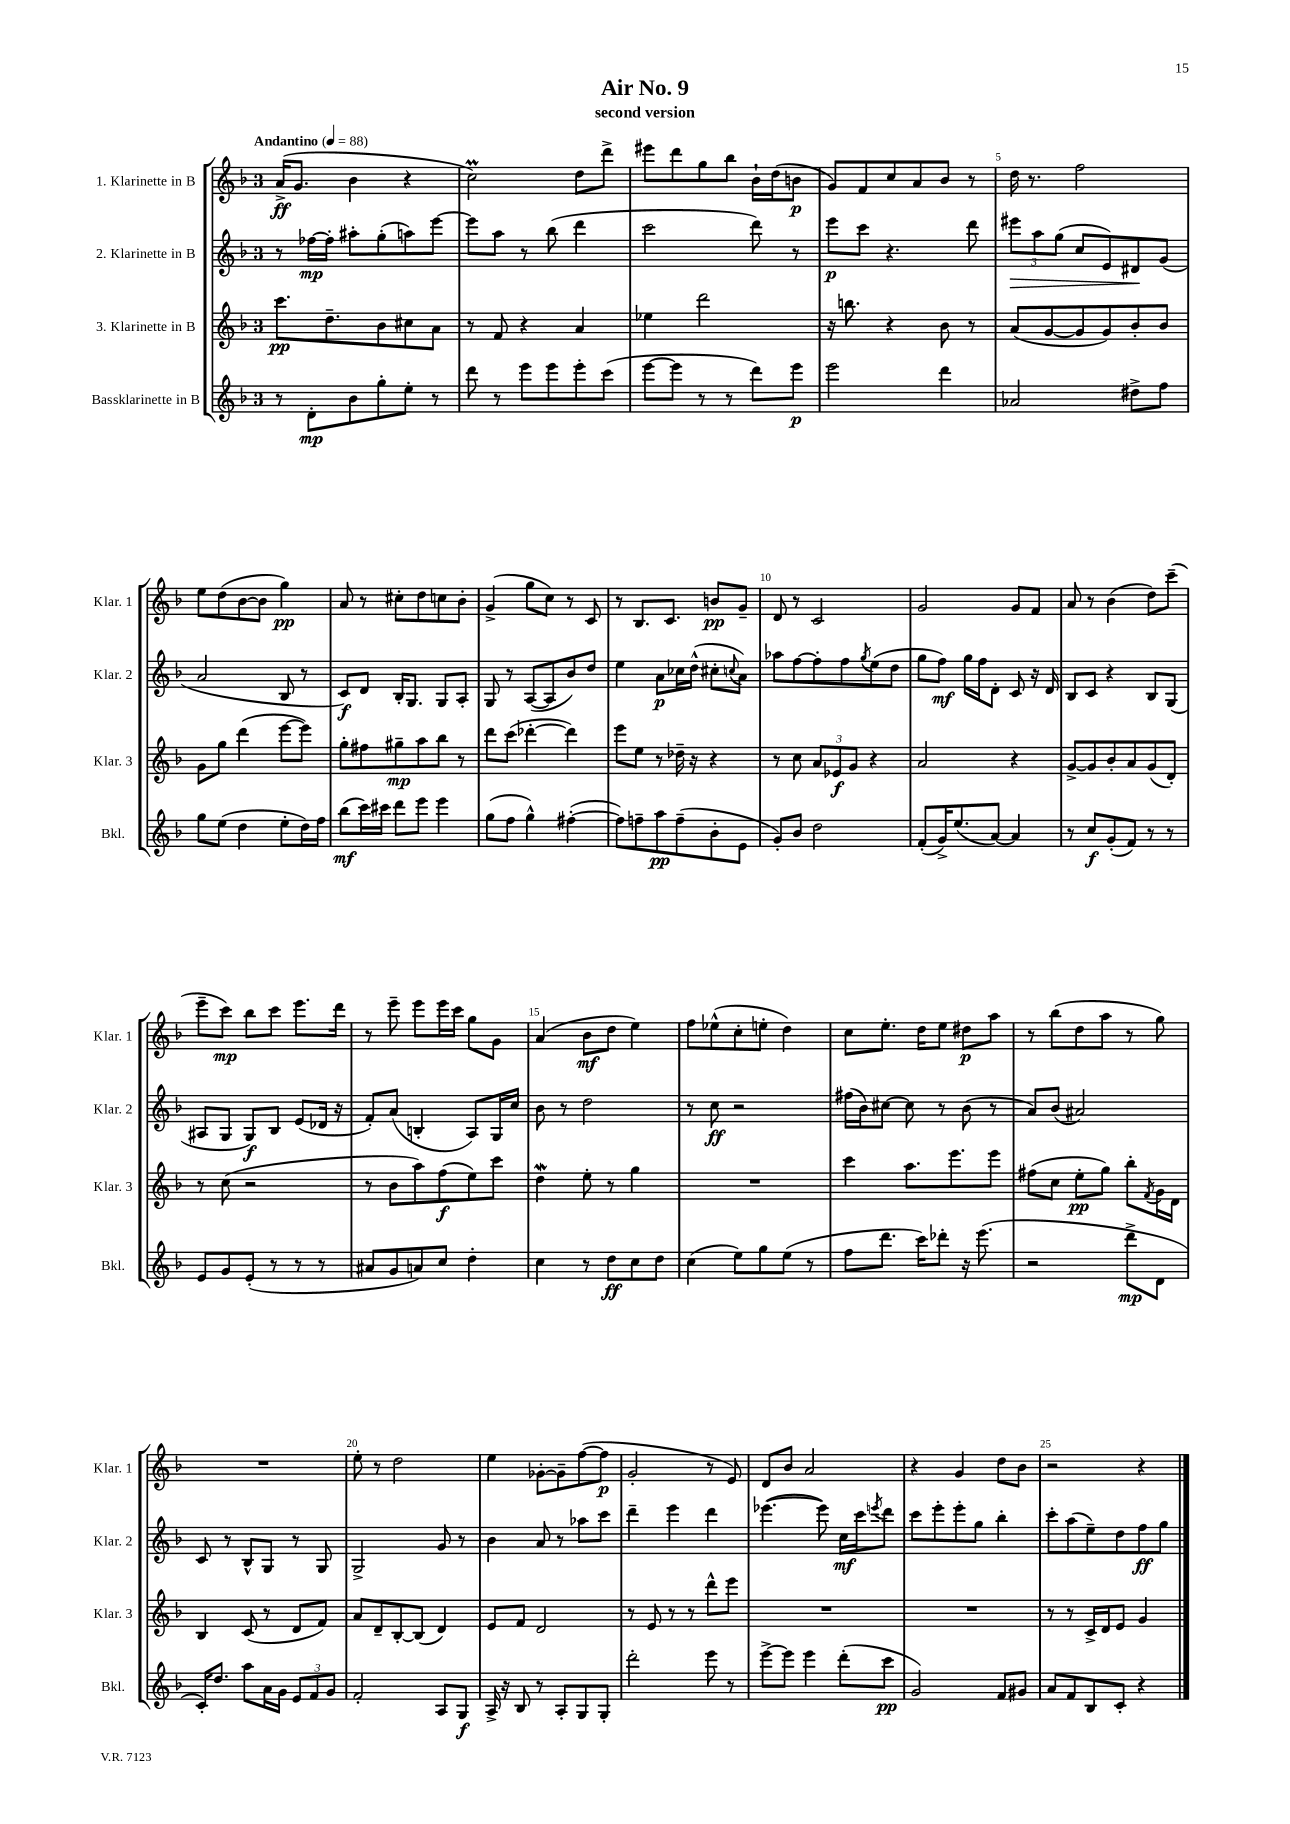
\header { title = "Air No. 9" subtitle = "second version" }
<<
\new StaffGroup <<
\new Staff = "s0" \with { instrumentName = "1. Klarinette in B" shortInstrumentName = "Klar. 1" } {
    \clef treble \key f \major \once \override Staff.TimeSignature.style = #'single-digit \time 3/4 \tempo "Andantino" 4 = 88
    a'16->\ff( g'8. bes'4 r4 |
    c''2\prall) d''8 d'''8-> |
    eis'''8 d'''8 g''8 bes''8 bes'16-! d''16( b'8\p |
    g'8) f'8 c''8 a'8 bes'8 r8 |
    d''16 r8. f''2 |
    e''8 d''8( bes'8~ bes'8 g''4\pp) |
    a'8 r8 cis''8-. d''8 c''8 bes'8-. |
    g'4->( g''8 c''8) r8 c'8 |
    r8 bes8. c'8. b'8\pp g'8-- |
    d'8 r8 c'2 |
    g'2 g'8 f'8 |
    a'8 r8 bes'4( d''8) c'''8--( |
    e'''8-- c'''8\mp) bes''8 c'''8 e'''8. d'''16 |
    r8 e'''8-- e'''8 e'''16 c'''16 g''8 g'8 |
    a'4( bes'8\mf d''8 e''4) |
    f''8 ees''8-^( c''8-. e''8-. d''4) |
    c''8 e''8.-. d''16 e''8 dis''8\p a''8 |
    r8 bes''8( d''8 a''8 r8 g''8) |
    R2. |
    e''8-. r8 d''2 |
    e''4 ges'8~-. ges'8-- f''8~( f''8\p |
    g'2-. r8 e'8) |
    d'8 bes'8 a'2 |
    r4 g'4 d''8 bes'8 |
    r2 r4 \bar "|." |
}
\new Staff = "s1" \with { instrumentName = "2. Klarinette in B" shortInstrumentName = "Klar. 2" } {
    \clef treble \key f \major \once \override Staff.TimeSignature.style = #'single-digit \time 3/4
    r8 fes''16~\mp fes''16-. ais''8-. g''8-.( a''8) e'''8~ |
    e'''8 a''8 r8 bes''8( d'''4 |
    c'''2 d'''8) r8 |
    e'''8\p c'''8 r4. d'''8 |
    \tuplet 3/2 { eis'''8\> a''8 g''8( } c''8 e'8) dis'8\! g'8( |
    a'2 bes8 r8 |
    c'8\f) d'8 bes16-. g8. g8 a8-. |
    g8 r8 a8~( a8 bes'8) d''8 |
    e''4 a'8\p ces''16 d''16-^( cis''8-. \appoggiatura { c''8 } a'8) |
    aes''8 f''8~ f''8-. f''8 \acciaccatura { g''8 } e''8( d''8 |
    g''8 f''8\mf) g''16 f''16 d'8-. c'8 r16 d'16 |
    bes8 c'8 r4 bes8 g8( |
    ais8 g8 g8\f) bes8 e'8( des'16 r16 |
    f'8-.) a'8( b4-. a8) g16 c''16 |
    bes'8 r8 d''2 |
    r8 c''8\ff r2 |
    fis''16( bes'16) cis''8~ cis''8 r8 bes'8( r8 |
    a'8) bes'8( ais'2) |
    c'8 r8 bes8-^ g8 r8 g8 |
    g2-> g'8 r8 |
    bes'4 a'8 r8 aes''8 c'''8 |
    d'''4-- e'''4 d'''4 |
    ees'''4.~( ees'''8) c''16\mf c'''16 \acciaccatura { e'''8 } d'''8 |
    c'''8 e'''8-. e'''8-. g''8 bes''4-. |
    c'''8-. a''8( e''8--) d''8 f''8\ff g''8 \bar "|." |
}
\new Staff = "s2" \with { instrumentName = "3. Klarinette in B" shortInstrumentName = "Klar. 3" } {
    \clef treble \key f \major \once \override Staff.TimeSignature.style = #'single-digit \time 3/4
    c'''8.\pp d''8.-- bes'8 cis''8 a'8 |
    r8 f'8 r4 a'4 |
    ees''4 d'''2 |
    r16 b''8. r4 bes'8 r8 |
    a'8( g'8~ g'8 g'8) bes'8-. bes'8 |
    g'8 g''8 d'''4( e'''8~ e'''8) |
    g''8-. fis''8 gis''8--\mp a''8 bes''8 r8 |
    d'''8 c'''8( des'''4~-. des'''4) |
    e'''8 e''8 r8 des''16-- r16 r4 |
    r8 c''8 \tuplet 3/2 { a'8 ees'8\f g'8 } r4 |
    a'2 r4 |
    g'8~-> g'8 bes'8-. a'8 g'8( d'8-.) |
    r8 c''8( r2 |
    r8 bes'8 a''8) f''8\f( e''8) c'''8 |
    d''4\mordent e''8-. r8 g''4 |
    R2. |
    c'''4 a''8. e'''8. e'''8 |
    fis''8( c''8 e''8-.\pp g''8) bes''8-. \acciaccatura { f'8 } g'16 d'16 |
    bes4 c'8( r8 d'8 f'8) |
    a'8 d'8-- bes8~-. bes8( d'4) |
    e'8 f'8 d'2 |
    r8 e'8 r8 r8 d'''8-^ e'''8 |
    R2. |
    R2. |
    r8 r8 c'16-> d'16 e'8 g'4 \bar "|." |
}
\new Staff = "s3" \with { instrumentName = "Bassklarinette in B" shortInstrumentName = "Bkl." } {
    \clef treble \key f \major \once \override Staff.TimeSignature.style = #'single-digit \time 3/4
    r8 d'8-.\mp bes'8 g''8-. e''8-. r8 |
    d'''8 r8 e'''8 e'''8 e'''8-. c'''8( |
    e'''8~ e'''8 r8 r8 d'''8) e'''8\p |
    e'''2 d'''4 |
    aes'2 dis''8-> f''8 |
    g''8 e''8( d''4 e''8-. d''16) f''16 |
    bes''8\mf( c'''16) cis'''16 d'''8 e'''8 e'''4 |
    g''8( f''8 g''4-^) fis''4~-.( |
    fis''8) f''8-- a''8\pp f''8--( bes'8-. e'8 |
    g'8-.) bes'8 d''2 |
    f'8-.( g'16->) e''8.( a'8~) a'4 |
    r8 c''8\f g'8-.( f'8) r8 r8 |
    e'8 g'8 e'8-.( r8 r8 r8 |
    ais'8 g'8 a'8) c''8 d''4-. |
    c''4 r8 d''8\ff c''8 d''8 |
    c''4( e''8) g''8 e''8( r8 |
    f''8 d'''8. c'''16) des'''8-. r16 e'''8.( |
    r2 d'''8->\mp d'8 |
    c'16-.) d''8. a''8 a'16 g'16 \tuplet 3/2 { e'8 f'8 g'8 } |
    f'2-. a8 g8\f |
    a16-> r16 bes8 r8 a8-. g8 g8-. |
    d'''2-. e'''8 r8 |
    e'''8~-> e'''8 e'''4 d'''8-.( c'''8\pp |
    g'2) f'8 gis'8 |
    a'8 f'8 bes8 c'8-. r4 \bar "|." |
}
>>
>>
\layout { \context { \Score \override BarNumber.break-visibility = ##(#f #t #t) barNumberVisibility = #(every-nth-bar-number-visible 5) } }
